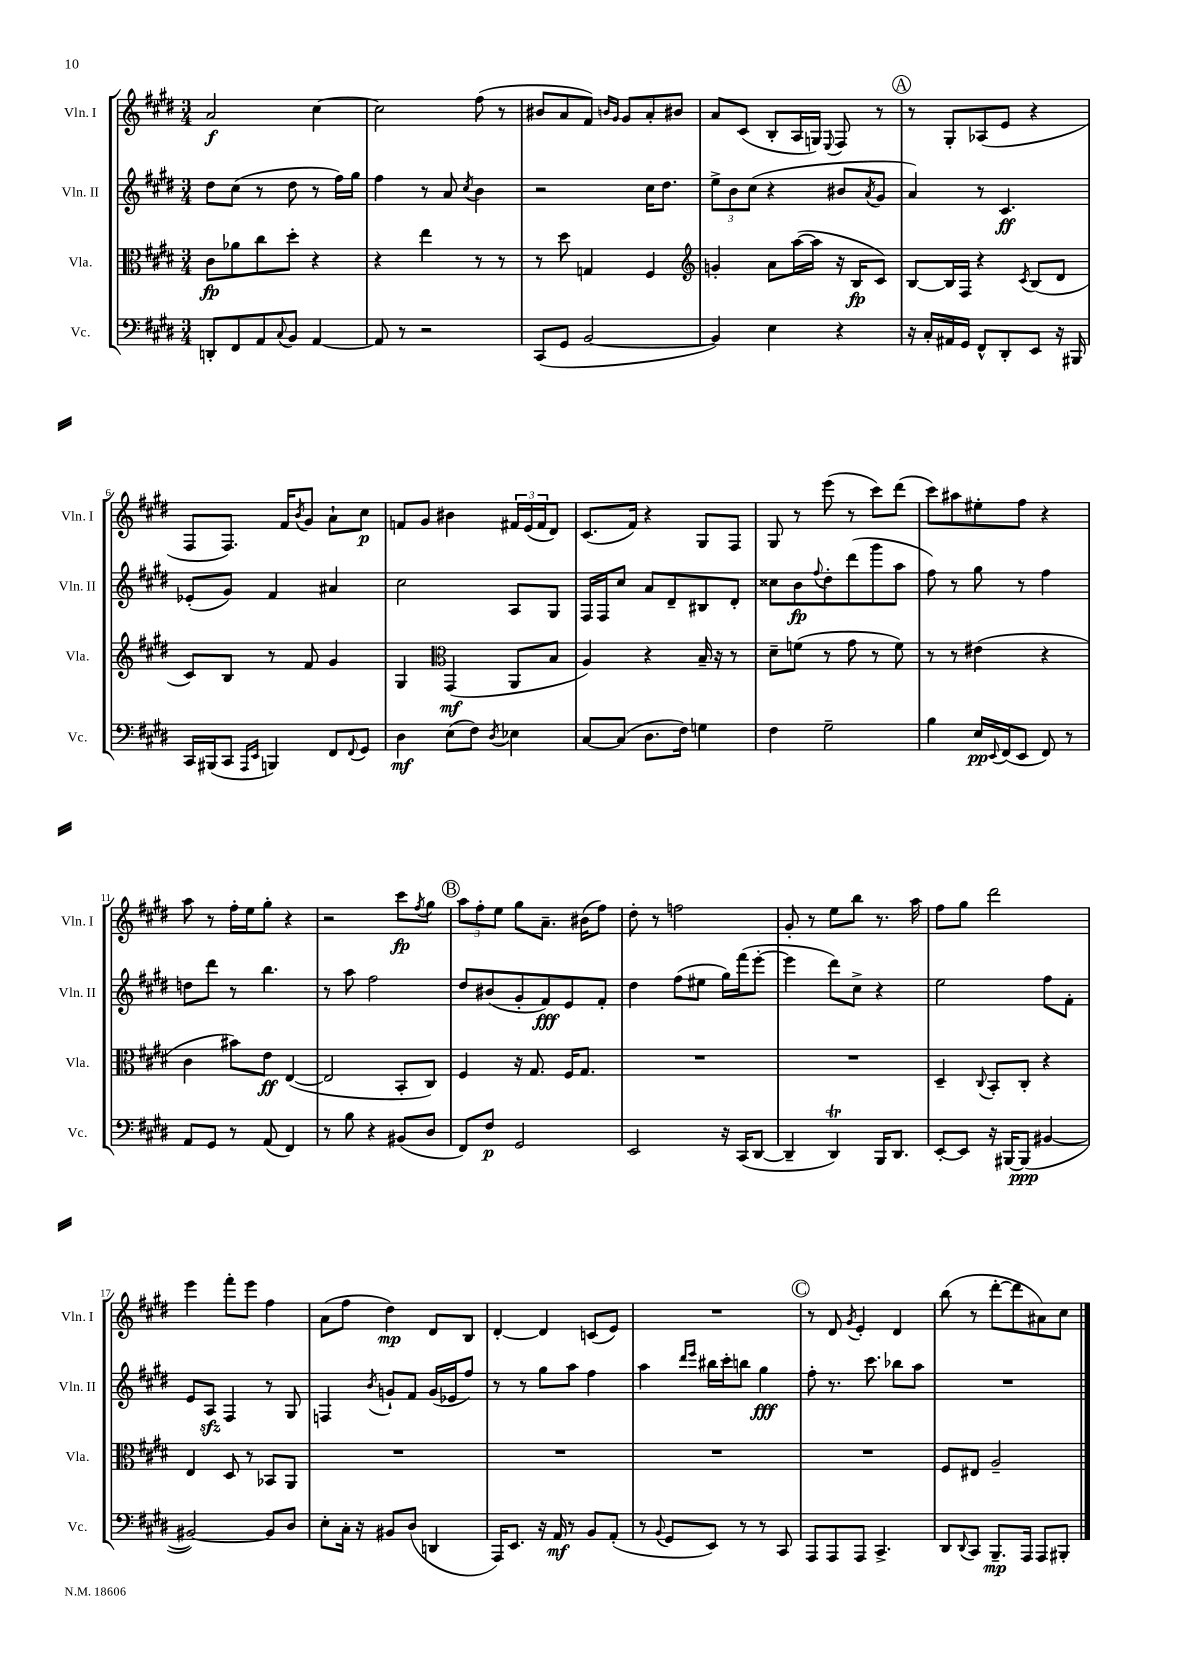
<<
\new StaffGroup <<
\new Staff = "s0" \with { instrumentName = "Vln. I" shortInstrumentName = "Vln. I" } {
    \clef treble \key e \major \numericTimeSignature \time 3/4
    a'2\f cis''4~ |
    cis''2 fis''8( r8 |
    bis'8 a'8 fis'8) \grace { b'16 gis'16 } gis'8 a'8-. bis'8 |
    a'8 cis'8( b8-. a16 g16) \appoggiatura { e8 } fis8 r8 |
    \mark \markup { \circle "A" } r8 gis8-. aes8( e'8 r4 |
    fis8 fis8.) fis'16 \acciaccatura { b'8 } gis'8 a'8-! cis''8\p |
    f'8 gis'8 bis'4 \tuplet 3/2 { fis'16 e'16( fis'16 } dis'8) |
    cis'8.( fis'16) r4 gis8 fis8 |
    gis8 r8 e'''8( r8 cis'''8) dis'''8( |
    cis'''8) ais''8 eis''8-. fis''8 r4 |
    a''8 r8 fis''16-. e''16 gis''8-. r4 |
    r2 cis'''8\fp \acciaccatura { fis''8 } gis''8 |
    \mark \markup { \circle "B" } \tuplet 3/2 { a''8 fis''8-. e''8 } gis''8 a'8.-- bis'16( fis''8) |
    dis''8-. r8 f''2 |
    gis'8-. r8 e''8 b''8 r8. a''16 |
    fis''8 gis''8 dis'''2 |
    e'''4 fis'''8-. e'''8 fis''4 |
    a'8( fis''8 dis''4\mp) dis'8 b8 |
    dis'4~-. dis'4 c'8( e'8) |
    R2. |
    \mark \markup { \circle "C" } r8 dis'8 \acciaccatura { gis'8 } e'4-. dis'4 |
    b''8( r8 dis'''8~-. dis'''8 ais'8) cis''8 \bar "|." |
}
\new Staff = "s1" \with { instrumentName = "Vln. II" shortInstrumentName = "Vln. II" } {
    \clef treble \key e \major \numericTimeSignature \time 3/4
    dis''8 cis''8( r8 dis''8 r8 fis''16) gis''16 |
    fis''4 r8 a'8 \acciaccatura { cis''8 } b'4 |
    r2 cis''16 dis''8. |
    \tuplet 3/2 { e''8-> b'8 cis''8( } r4 bis'8 \acciaccatura { a'8 } gis'8 |
    \mark \markup { \circle "A" } a'4) r8 cis'4.\ff |
    ees'8-.( gis'8) fis'4 ais'4 |
    cis''2 a8 gis8 |
    fis16 fis16 cis''8 a'8 dis'8-- bis8 dis'8-. |
    cisis''8 b'8\fp \appoggiatura { fis''8 } dis''8-. dis'''8( gis'''8 a''8 |
    fis''8) r8 gis''8 r8 fis''4 |
    d''8 dis'''8 r8 b''4. |
    r8 a''8 fis''2 |
    \mark \markup { \circle "B" } dis''8 bis'8( gis'8-. fis'8\fff) e'8 fis'8-. |
    dis''4 fis''8( eis''8 gis''16) fis'''16( e'''8~-. |
    e'''4 dis'''8) cis''8-> r4 |
    e''2 fis''8 fis'8-. |
    e'8 a8\sfz fis4 r8 gis8 |
    f4 \acciaccatura { b'8 } g'8-! fis'8 g'16( ees'16 fis''8) |
    r8 r8 gis''8 a''8 fis''4 |
    a''4 \grace { dis'''16 e'''16 } bis''16 cis'''16-. b''8 gis''4\fff |
    \mark \markup { \circle "C" } fis''8-. r8. cis'''8. bes''8 a''8 |
    R2. \bar "|." |
}
\new Staff = "s2" \with { instrumentName = "Vla." shortInstrumentName = "Vla." } {
    \clef alto \key e \major \numericTimeSignature \time 3/4
    cis'8\fp aes'8 cis''8 dis''8-. r4 |
    r4 e''4 r8 r8 |
    r8 dis''8 g4 fis4 |
    \clef treble g'4-. a'8 a''16~( a''16 r16 b16\fp cis'8) |
    \mark \markup { \circle "A" } b8~ b16 fis16 r4 \acciaccatura { cis'8 } b8( dis'8 |
    cis'8) b8 r8 fis'8 gis'4 |
    gis4 \clef alto gis,4\mf( a,8 b8 |
    a4) r4 b16-- r16 r8 |
    dis'8-- f'8( r8 gis'8 r8 f'8) |
    r8 r8 eis'4( r4 |
    cis'4 bis'8) e'8\ff e4~( |
    e2 b,8-. cis8) |
    \mark \markup { \circle "B" } fis4 r16 gis8. fis16 gis8. |
    R2. |
    R2. |
    dis4-- \appoggiatura { cis8 } b,8-. cis8-. r4 |
    e4 dis8 r8 bes,8 a,8 |
    R2. |
    R2. |
    R2. |
    \mark \markup { \circle "C" } R2. |
    fis8 eis8 a2-- \bar "|." |
}
\new Staff = "s3" \with { instrumentName = "Vc." shortInstrumentName = "Vc." } {
    \clef bass \key e \major \numericTimeSignature \time 3/4
    d,8-. fis,8 a,8 \appoggiatura { cis8 } b,8 a,4~ |
    a,8 r8 r2 |
    cis,8( gis,8 b,2~ |
    b,4) e4 r4 |
    \mark \markup { \circle "A" } r16 cis16-. ais,16 gis,16 fis,8-^ dis,8-. e,8 r16 bis,,16 |
    cis,16 bis,,16( cis,8 \grace { a,,16 e,16 } b,,4) fis,8 \appoggiatura { fis,8 } gis,8 |
    dis4\mf e8( fis8) \acciaccatura { dis8 } ees4 |
    cis8~ cis8( dis8. fis16) g4 |
    fis4 gis2-- |
    b4 e16\pp \appoggiatura { e,8 } fis,16( e,8 fis,8) r8 |
    a,8 gis,8 r8 a,8( fis,4) |
    r8 b8 r4 bis,8( dis8 |
    \mark \markup { \circle "B" } fis,8) fis8\p gis,2 |
    e,2 r16 cis,16( dis,8~ |
    dis,4-- dis,4\trill) b,,16 dis,8. |
    e,8~-. e,8 r16 bis,,16~ bis,,8\ppp( bis,4~ |
    bis,2~) bis,8 dis8 |
    e8-. cis16-. r16 bis,8 dis8( d,4 |
    a,,16) e,8. r16 a,16\mf r8 b,8 a,8-.( |
    r8 \appoggiatura { b,8 } gis,8 e,8) r8 r8 cis,8 |
    \mark \markup { \circle "C" } a,,8 a,,8 a,,8 cis,4.-> |
    dis,8 \appoggiatura { dis,8 } cis,8 b,,8.--\mp a,,16 a,,8 bis,,8-. \bar "|." |
}
>>
>>
